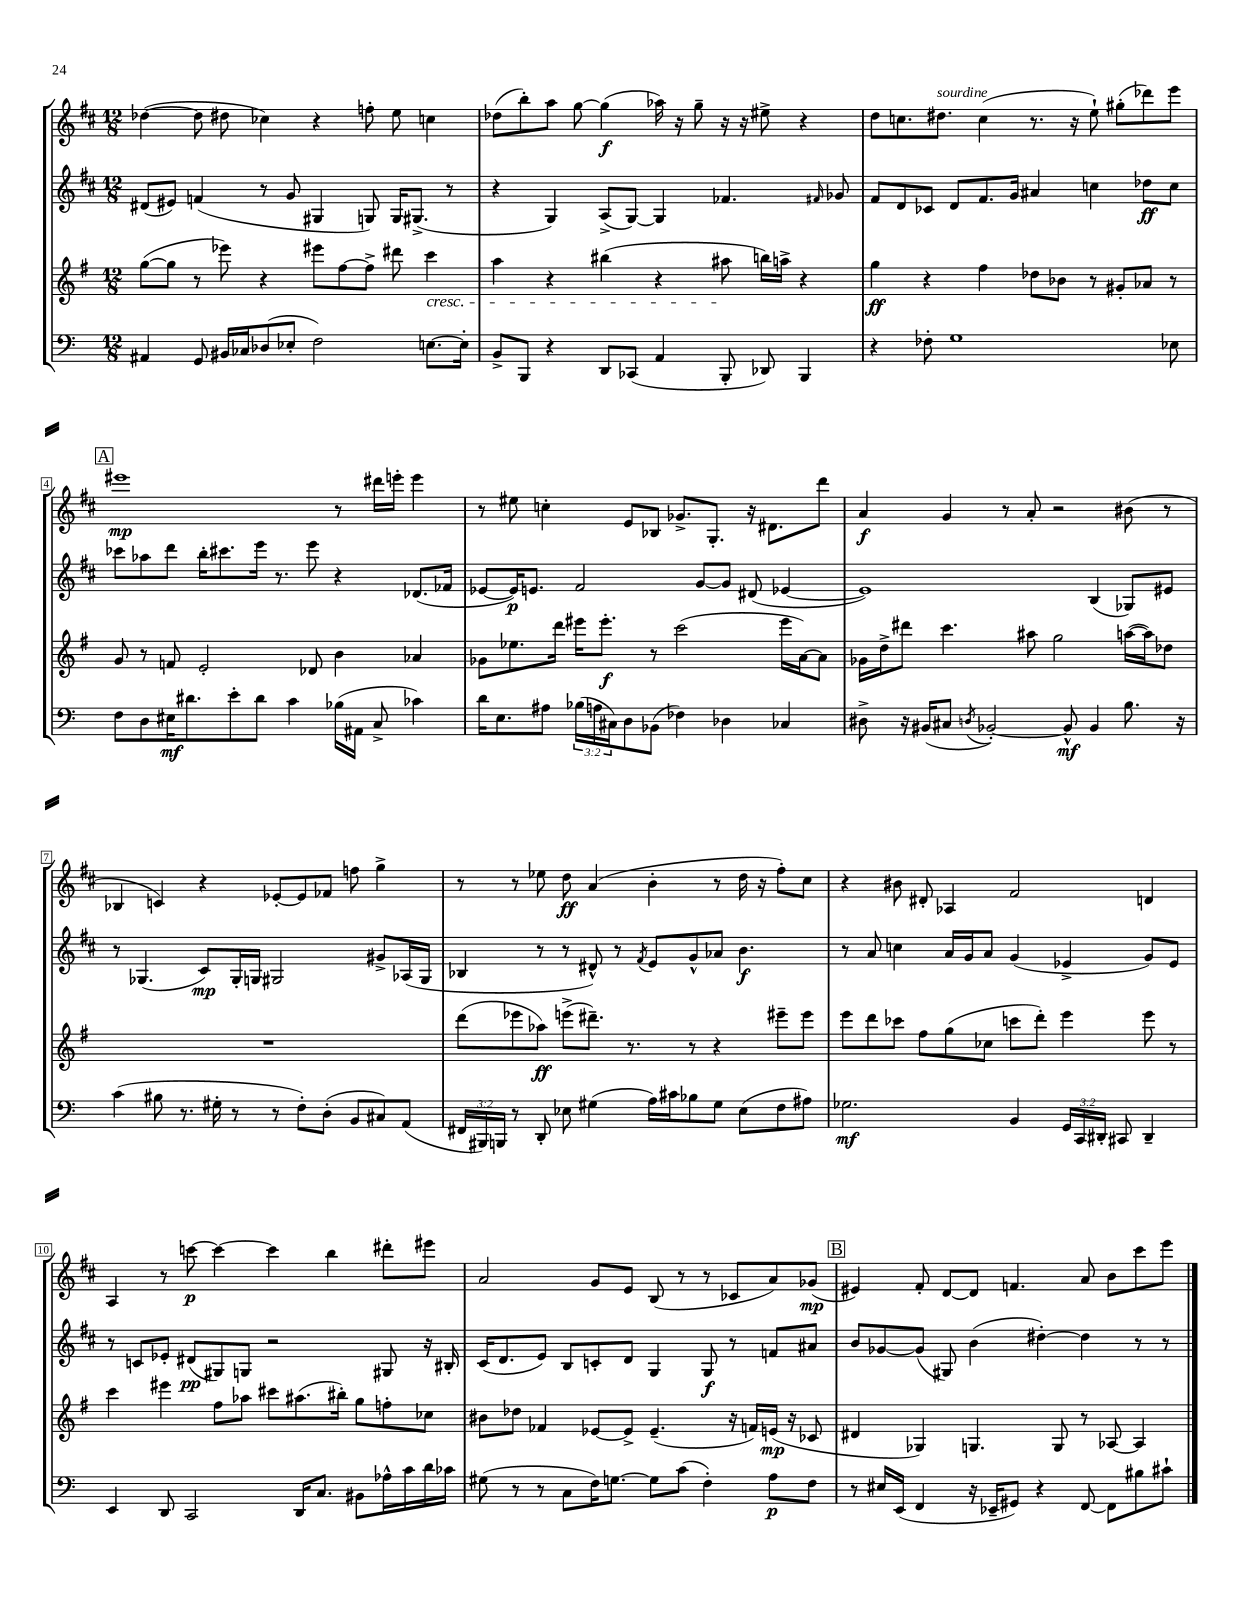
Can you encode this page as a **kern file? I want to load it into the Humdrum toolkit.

**kern	**kern	**kern	**kern
*staff4	*staff3	*staff2	*staff1
*clefF4	*clefG2	*clefG2	*clefG2
*k[]	*k[f#]	*k[f#c#]	*k[f#c#]
*M12/8	*M12/8	*M12/8	*M12/8
4AA#/	([8gg\L	(8d#/L	([4dd-\
.	8gg\]J	8e#/J)	.
8GG/	8r	(4f/	8dd-\]
16BB#/LL	8eee-\)	.	8dd#\
16C-/J	.	.	.
(8D-/	4r	8r	4cc-\)
8E-'/J	.	8g/	.
2F\)	8eee#\L	4G#/	4r
.	[8ff#\	.	.
.	8ff#^\]J	8G/)	8ff'\
.	8ddd#\	16G/LK	8ee\
.	.	(8.G#^/J	.
[8.E\L	4ccc\	.	4cc\
.	.	8r	.
16E'\]Jk	.	.	.
=	=	=	=
8BB^/L	4aa\	4r	(8dd-\L
8BBB/J	.	.	8bb'\)
4r	4r	4G/)	8aa\J
.	.	.	[8gg\
8DD/L	(4bb#\	(8A^/L	(4gg\]
(8CC-/J	.	[8G/J)	.
4AA/	4r	4G/]	16aa-\)
.	.	.	16r
.	.	.	8gg~\
8BBB'/	8aa#\	4.f-/	16r
.	.	.	16r
8DD-/)	16bb\LL)	.	8ee#^\
.	16aa^\JJ	.	.
4BBB/	4r	.	4r
.	.	16qqf#/	.
.	.	8g-/	.
=	=	=	=
4r	4gg\	8f#/L	8dd\L
.	.	8d/	8.cc\
8F-'\	4r	8c-/J	.
.	.	.	8.dd#\J
1G	.	8d/L	.
.	4ff#\	8.f#/	(4cc\
.	.	16g/Jk	.
.	8dd-\L	4a#/	8.r
.	8b-\J	.	.
.	.	.	16r
.	8r	4cc\	8ee`\)
.	8g#'/L	.	(8gg#'\L
.	8a-/J	8dd-\L	8ddd-\)
8E-\	8r	8cc\J	8eee\J
=	=	=	=
8F\L	8g/	8ccc-\L	1eee#
8D\	8r	8aa-\	.
16E#\K	8f/	8ddd\J	.
8.d#\	.	.	.
.	2e'/	16bb'\LK	.
.	.	8.ccc#\	.
8e'\	.	.	.
8d#\J	.	16eee\Jk	.
.	.	8.r	.
4c\	.	.	.
.	8d-/	8eee\	.
(16B-\LL	4b\	4r	8r
16AA#\JJ	.	.	.
8C^/	.	.	16ddd#\LL
.	.	.	16eee'\JJ
4c-\)	4a-/	(8.d-/L	4eee\
.	.	16f-/Jk	.
=	=	=	=
16d\LK	8g-\L	[8e-/L	8r
8.E\	.	.	.
.	8.ee-\	16e-/]K)	8ee#\
.	.	8.e/J	.
8A#\J	.	.	4cc'\
.	16ddd\Jk	.	.
(24B-\LL	16eee#\LK	2f#/	.
24A\	.	.	.
.	8.eee#'\J	.	.
24C#\J)	.	.	.
8D\	.	.	8e/L
(8BB-\J	8r	.	8B-/J
4F-\)	(2ccc\	.	8.g-^/L
.	.	[8g/L	.
.	.	.	8.G'/J
4D-\	.	8g/]J	.
.	.	(8d#/	16r
.	.	.	8.d#\L
4C-/	16eee#\LL	[4e-/	.
.	[16a\J)	.	.
.	8a\]J	.	8ddd\J
=	=	=	=
8D#^\	16g-\LL	1e-])	4a/
.	16dd^\J	.	.
16r	8ddd#\J	.	.
(16BB#/LK	.	.	.
8C#/J	4.ccc\	.	4g/
8qD/	.	.	.
[2BB-'/)	.	.	.
.	.	.	8r
.	8aa#\	.	8a'/
.	2gg\	.	2r
8BB-^^/]	.	.	.
4BB-/	.	(4B/	.
8.B\	([16aa\LL	8G-/L)	(8b#\
.	16aa\]J)	.	.
.	8dd-\J	8e#/J	8r
16r	.	.	.
=	=	=	=
(4c\	1.r	8r	4B-/
.	.	(4.G-/	.
8B#\	.	.	4c/)
8.r	.	.	.
.	.	8c#/L)	4r
16G#'\	.	.	.
8r	.	16G-'/L	.
.	.	16G/JJ	.
8r	.	2G#/	[8e-'/L
8F'\L)	.	.	8e-/]
(8D'\J	.	.	8f-/J
8BB/L	.	.	8ff\
8C#/)	.	8g#^/L	4gg^\
(8AA/J	.	(16A-/L	.
.	.	16G#/JJ	.
=	=	=	=
24FF#/LL	(8ddd\L	4B-/	8r
24BBB#/)	.	.	.
24BBB/JJ	.	.	.
8r	8eee-\	.	8r
8DD'/	8aa-\J)	8r	8ee-\
8E-\	(8eee^\L	8r	8dd\
(4G#\	8.ddd#~\J)	8d#^^/)	(4a/
.	.	8r	.
.	8.r	.	.
.	.	8qf#/	.
16A\LL)	.	8e/L	4b'\
16c#\J	.	.	.
8B-\	8r	8g^^/	.
8G#\J	4r	8a-/J	8r
(8E-\L	.	4.b\	16dd\
.	.	.	16r
8F\	8eee#~\L	.	8ff#'\L)
8A#\J)	8eee#\J	.	8cc#\J
=	=	=	=
2.G-\	8eee\L	8r	4r
.	8ddd\	8a/	.
.	8ccc-\J	4cc\	8b#\
.	8ff#\L	.	8d#'/
.	(8gg\	16a/LL	4A-/
.	.	16g/J	.
.	8cc-\J	8a/J	.
4BB/	8ccc\L	(4g/	2f#/
.	8ddd'\J)	.	.
24GG/LL	4eee\	4e-^/	.
24CC/	.	.	.
24DD#'/JJ	.	.	.
8CC#/	.	.	.
4DD#~/	8eee\	8g/L)	4d/
.	8r	8e-/J	.
=	=	=	=
4EE/	4ccc\	8r	4A/
.	.	8c/L	.
8DD/	4eee#\	8e-'/J	8r
2CC/	.	(8d#/L	[8ccc\
.	8ff#\L	8G#/)	4ccc\_
.	8aa-\J	8G/J	.
.	8ccc#\L	2r	4ccc\]
16DD/LK	(8.aa#\	.	.
8.C/J	.	.	.
.	.	.	4bb\
.	16bb#'\Jk)	.	.
8BB#\L	8gg\L	.	.
16A-^^\L	8ff'\	8G#/	8ddd#'\L
16c\	.	.	.
16d\	8cc-\J	16r	8eee#\J
16c-\JJ	.	16B#'/	.
=	=	=	=
(8G#\	8b#\L	(16c#/LK	2a/
.	.	8.d/	.
8r	8dd-\J	.	.
8r	4f-/	8e/J)	.
8C\L	.	8B/L	.
16F\K)	[8e-/L	8c'/	8g/L
[8.G\J	.	.	.
.	8e-^/]J	8d/J	8e/J
8G\]L	(4.e-~/	4G/	(8B/
(8c\J	.	.	8r
4F'\)	.	8G/	8r
.	16r	8r	8c-/L
.	16f/LL)	.	.
8A\L	(16e/JJ	8f/L	8a/)
.	16r	.	.
8F\J	8c-/	8a#/J	(8g-/J
=	=	=	=
8r	4d#/	8b/L	4e#/)
16E#/LL	.	[8g-/	.
(16EE/JJ	.	.	.
4FF/	4G-/)	(8g-/]J	8f#'/
.	.	8G#/)	[8d/L
16r	4.G/	(4b\	8d/]J
16EE-~/LK	.	.	.
8GG#/J)	.	.	4.f/
4r	.	[4dd#'\)	.
.	8G/	.	.
[8FF/	8r	4dd#\]	8a/
8FF\]L	[8A-/	.	8b\L
8B#\	4A-/]	8r	8ccc#\
8c#`\J	.	8r	8eee\J
==	==	==	==
*-	*-	*-	*-
